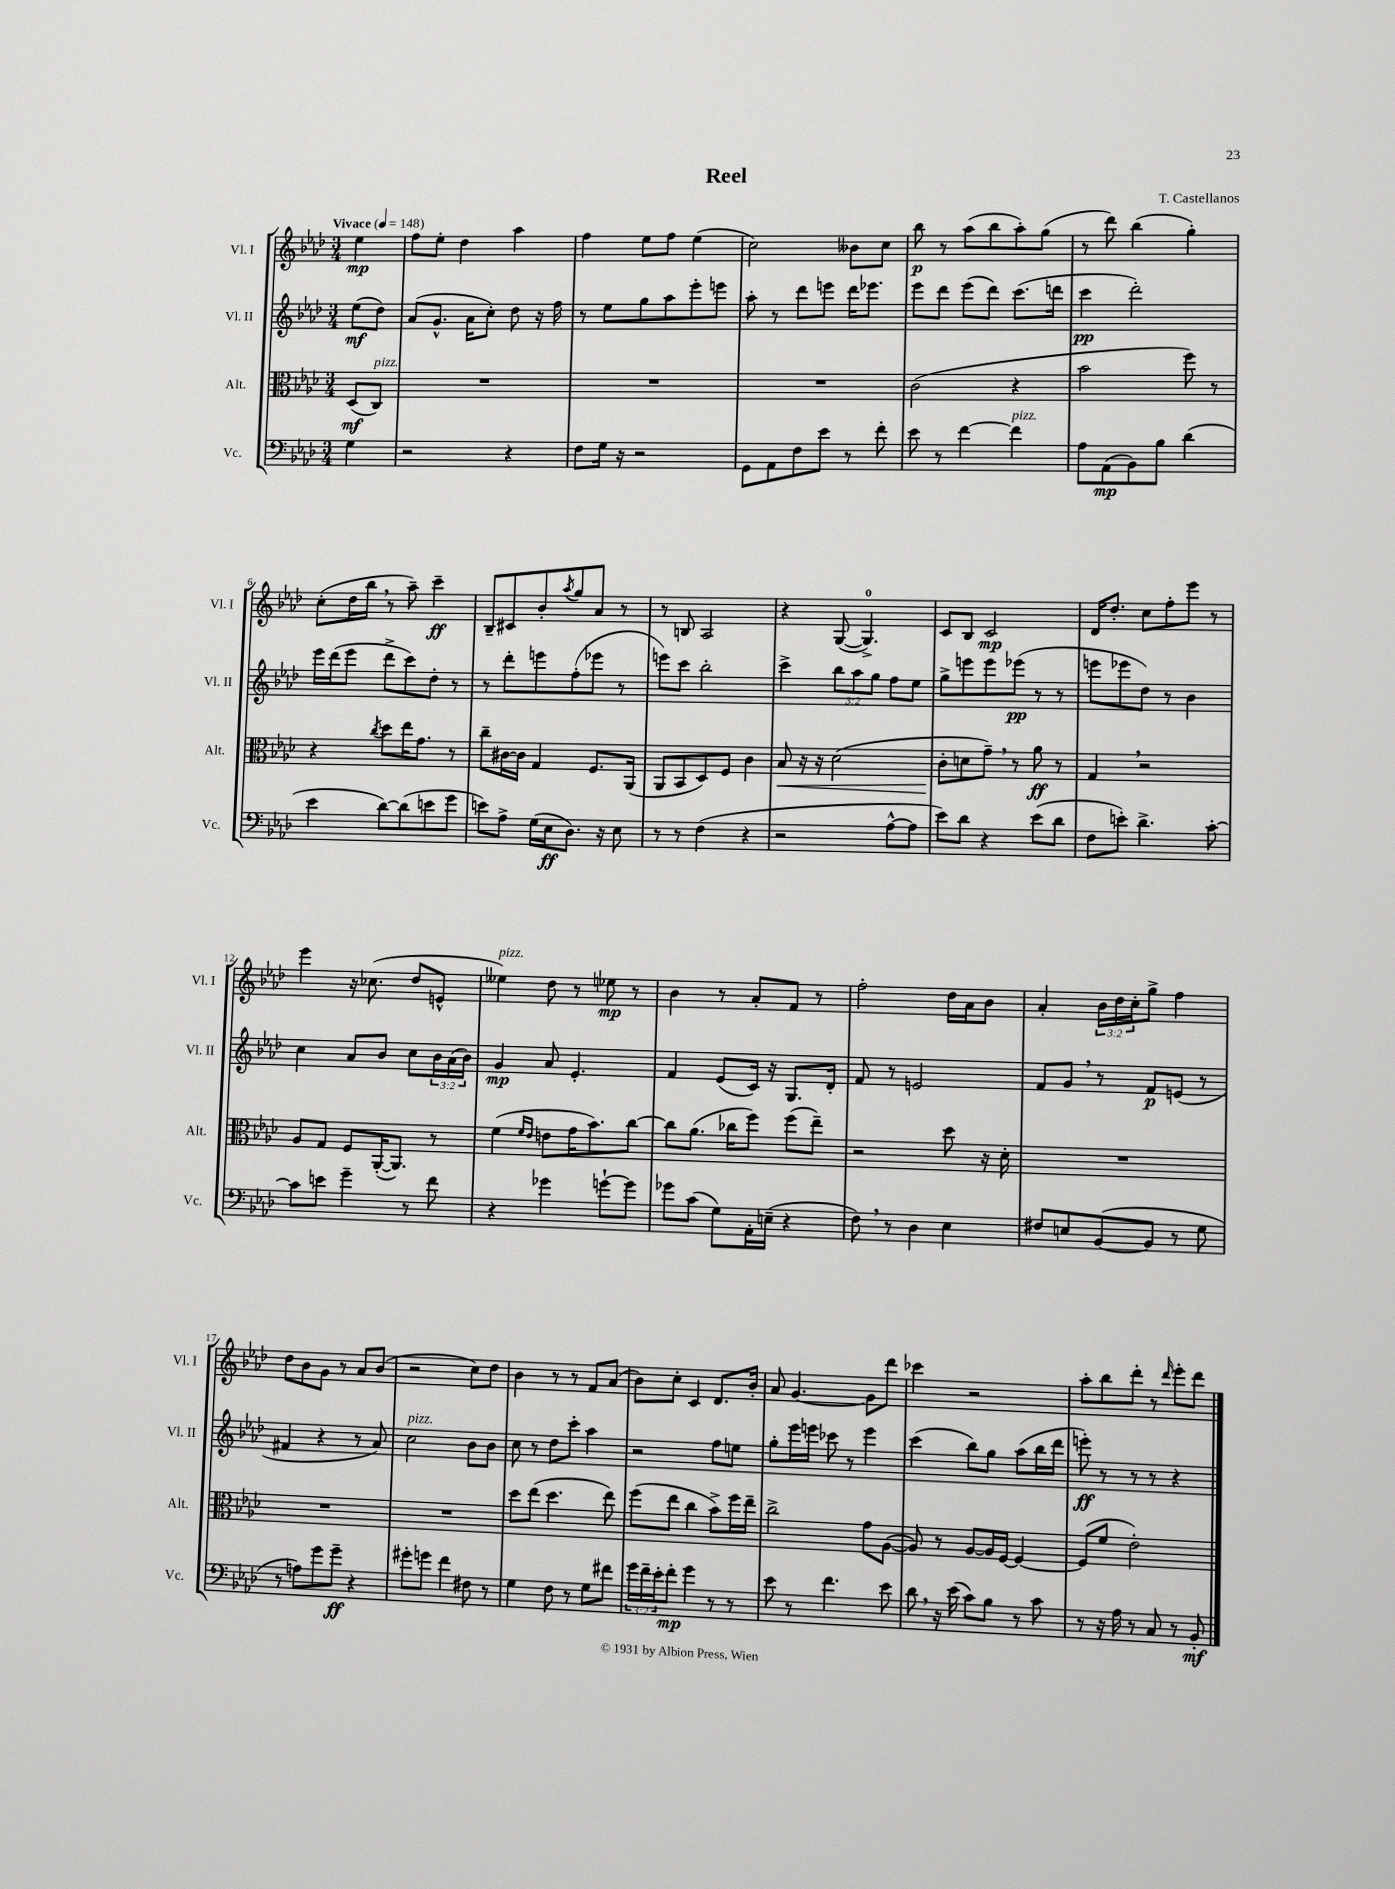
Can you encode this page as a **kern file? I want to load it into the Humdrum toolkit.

**kern	**kern	**kern	**kern
*staff4	*staff3	*staff2	*staff1
*clefF4	*clefC3	*clefG2	*clefG2
*k[b-e-a-d-]	*k[b-e-a-d-]	*k[b-e-a-d-]	*k[b-e-a-d-]
*M3/4	*M3/4	*M3/4	*M3/4
*MM148	*MM148	*MM148	*MM148
4G\	(8D-/L	(8ee-\L	4ee-\
.	8C/J)	8dd-\J)	.
=	=	=	=
2r	2.r	(8a-/L	8ff\L
.	.	8.g^^/J	8ee-'\J
.	.	.	4dd-\
.	.	16a-\LK	.
.	.	8cc'\J)	.
4r	.	8dd-\	4aa-\
.	.	16r	.
.	.	16ff\	.
=	=	=	=
8F\L	2.r	8r	4ff\
16G\Jk	.	8ee-\L	.
16r	.	.	.
2r	.	8gg\	8ee-\L
.	.	8aa-\	8ff\J
.	.	8eee-'\	(4ee-\
.	.	8eee\J	.
=	=	=	=
8GG\L	2.r	8aa-'\	2cc\)
8AA-\	.	8r	.
8F\	.	8ddd-\L	.
8e-\J	.	8eee\J	.
8r	.	16ddd-\LK	8b--\L
.	.	8.eee-\J	.
8f'\	.	.	8cc\J
=	=	=	=
8e-\	(2c\	8eee-\L	8bb-\
8r	.	8ddd-\J	8r
[4f\	.	(8eee-\L	(8aa-\L
.	.	8ddd-\J)	8bb-\
4f\]	4r	(8.ccc\L	8aa-'\)
.	.	.	(8gg\J
.	.	16ddd\Jk	.
=	=	=	=
8A-\L	2b-\	4ccc\	8r
(8AA-\	.	.	8ddd-\)
8BB-\)	.	2ddd-'\)	(4bb-\
8B-\J	.	.	.
(4d-\	8ff\)	.	4gg'\)
.	8r	.	.
=	=	=	=
4e-\	4r	16eee-\LL	(8cc'\L
.	.	(16ddd-\J	.
.	.	8eee-\J	16dd-\L
.	.	.	16bb-\JJ
.	8qcc/	.	.
[8d-\L)	8dd-\L	8ddd-^\L	8r
(8d-\]	16ee-\K	8ccc\)	8aa-~\)
.	8.g\J	.	.
8e\	.	8dd-'\J	4ccc~\
8g\J	8r	8r	.
=	=	=	=
8e\L)	8cc~\L	8r	8B-~/L
8A-^\J	[16c#\L	8ddd-'\L	8c#/
.	16c#\]JJ	.	.
(16G\LL	4G/	8eee\	8b-'/
16E-\J	.	.	.
.	.	.	8qaa-/
8.D-\J)	.	(8ff'\	8gg/
.	8.F/L	8eee-\J	8a-/J
16r	.	.	.
8E-\	.	8r	8r
.	(16AA-/Jk	.	.
=	=	=	=
8r	8AA-/L	8eee\L)	8r
8r	8BB-/	8ccc\J	8B/
(4F\	8D-/)	2bb-'\	2A-/
.	8F/J	.	.
4r	4c\	.	.
=	=	=	=
2r	8B-/	4ccc^\	4r
.	16r	.	.
.	16r	.	.
.	(2d-\	12bb-\L	([8G/
.	.	12aa-\	.
.	.	.	4.G^/])
.	.	12gg\J	.
[8A-^^\L	.	8ff\L	.
8A-\]J	.	8ee-\J	.
=	=	=	=
8e-\L)	8c'\L	8gg^\L	8c/L
8d-\J	8d\	8eee\	8B-/J
4r	8g~\J)	8eee\	2c/
.	8r	(8eee-\J	.
(8e-\L	8a-\	8r	.
8d-\J	8r	8r	.
=	=	=	=
8F\L	4G/	8eee\L	16d-/LK
.	.	.	8.dd-'/J
8e'\J)	.	8eee-\	.
4.d-^\	2r	8dd-\J)	8cc\L
.	.	8r	8ff'\
.	.	4b-\	8eee-\J
[8c'\	.	.	8r
=	=	=	=
8c\]L	8A-/L	4cc\	4eee-\
8e\J	8G/J	.	.
4g~\	8F/L	8a-/L	16r
.	.	.	(8.cc-\
.	([16AA-'/K	8b-/J	.
.	8.AA-/]J)	.	.
8r	.	8cc\L	8dd-/L
8f\	8r	24b-\L	8e^^/J
.	.	(24a-\	.
.	.	24b-\JJ)	.
=	=	=	=
4r	(4f\	4g/	4ee--\)
.	16qqf/LL	.	.
.	16qqe-/JJ	.	.
4g-\	8e\L	8a-/	8dd-\
.	16g\K	4.e-'/	8r
.	8.b-\)	.	.
[8g`\L	.	.	8ee-\
8g\]J	[8cc\J	.	8r
=	=	=	=
8g-\L	8cc\]L	4f/	4b-\
(8c\J	(8.a-\J	.	.
8G\L)	.	(8e-/L	8r
.	16cc-\LK	.	.
16AA-'\L	8ff\J)	16c/Jk)	8a-'/L
(16E~\JJ	.	16r	.
4r	(8ff\L	8.G/L	8f/J
.	8ee-~\J)	.	8r
.	.	16d-'/Jk	.
=	=	=	=
8F\)	2r	8f/	2ff'\
8r	.	8r	.
4D-\	.	2e/	.
4E-\	8dd-\	.	16dd-\LL
.	.	.	16a-\J
.	16r	.	8b-\J
.	16d-'\	.	.
=	=	=	=
8F#/L	2.r	8f/L	4a-'/
8E/	.	8g/J	.
([8BB-/	.	8r	24b-\LL
.	.	.	24dd-\
.	.	.	24cc'\J
8BB-/]J	.	8f/L	8gg^\J
8r	.	(8e/J	4ff\
8G\	.	8r	.
=	=	=	=
8r	2.r	4f#/	8dd-\L
8A\L)	.	.	8b-\
8g\	.	4r	8g\J
8g~\J	.	.	8r
4r	.	8r	8a-/L
.	.	8a-/)	(8b-/J
=	=	=	=
8g#'\L	2.r	2cc\	2r
8g\J	.	.	.
4f\	.	.	.
8F#\	.	8b-\L	8cc\L)
8r	.	8b-\J	8dd-\J
=	=	=	=
4G\	8dd-\L	8cc\	4b-\
.	(8ee-\J	8r	.
8F\	4.dd-\	8dd-\L	8r
8r	.	8ccc'\J	8r
8G\L	.	4aa-\	8f/L
8f#\J	8ee-\)	.	(8a-/J
=	=	=	=
24g\LL	(8ff\L	2r	8b-\L)
24f~\	.	.	.
24e-'\J	.	.	.
8f'\J	8ee-\J	.	8cc'\J
4g\	4cc\	.	4c/
8r	8b-^\L)	8ff\L	8.d-/L
8r	16ff\L	8ee\J	.
.	16ee-~\JJ	.	16b-'/Jk
=	=	=	=
8e-\	2cc^\	8gg'\L	8a-/
8r	.	16eee-\L	[4.g/
.	.	16eee\JJ	.
4.f\	.	8ccc-\	.
.	.	8r	.
.	8g\L	4eee\	8g\]L
8e-\	([8A-\J	.	8ddd-\J
=	=	=	=
8d-\	8A-/])	(4ccc\	4ccc-\
16r	8r	.	.
(16e-\	.	.	.
8c\L)	[8A-/L	8bb-\L)	2r
8B-\J	16A-/]L	8gg\J	.
.	[16F/JJ	.	.
8r	4F/_	(8aa-\L	.
8c\	.	16bb-\L	.
.	.	16ddd-\JJ	.
=	=	=	=
8r	(8F/]L	8eee'\)	8aa-'\L
16r	8f/J	8r	8bb-\
16A-\	.	.	.
8r	2e-'\)	8r	8ddd-'\J
8C/	.	8r	8r
.	.	.	16qqddd-/
8r	.	4r	8eee-'\L
8BB-'/	.	.	8ddd-\J
==	==	==	==
*-	*-	*-	*-
